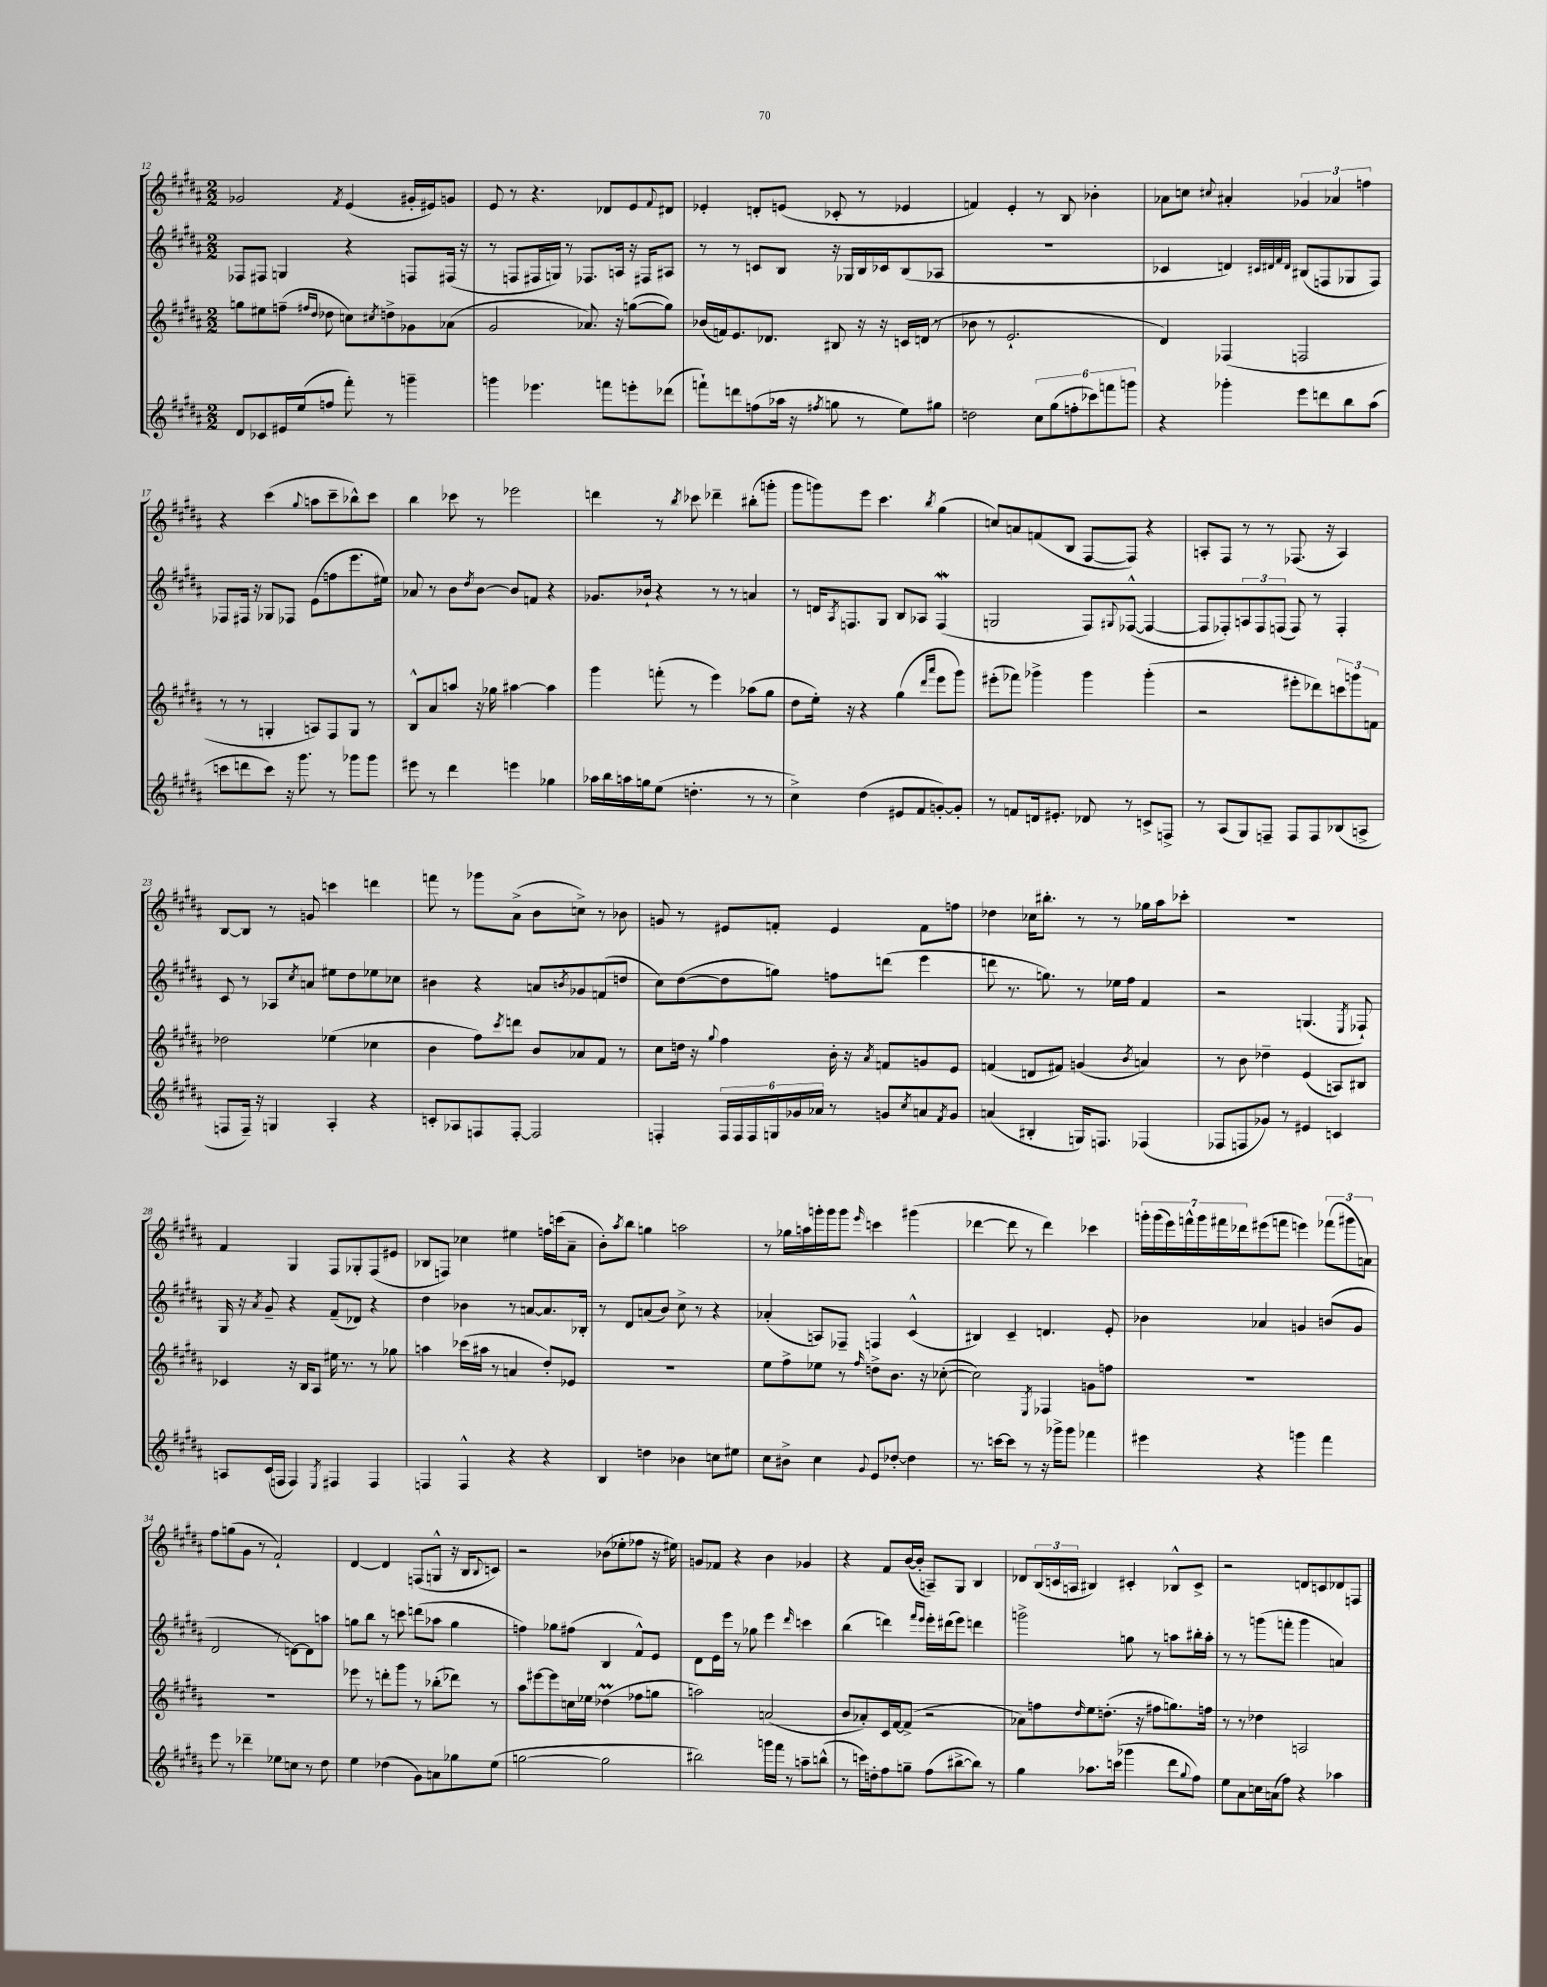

**kern	**kern	**kern	**kern
*staff4	*staff3	*staff2	*staff1
*clefG2	*clefG2	*clefG2	*clefG2
*k[f#c#g#d#a#]	*k[f#c#g#d#a#]	*k[f#c#g#d#a#]	*k[f#c#g#d#a#]
*M2/2	*M2/2	*M2/2	*M2/2
8d#	8gg	8F-	2g-
8c-	8ee#	8F#	.
16e#	(8ff~	4G	.
(16ee	.	.	.
.	16qqff#	.	.
.	16qqdd#	.	.
8ff	8dd-	.	.
.	.	.	8qf#
8fff#')	8cc)	4r	(4e
.	8qcc#	.	.
8r	8dd^	.	.
4ggg~	8g-	8F	16g#'
.	.	.	16e#)
.	(8a-	(16F#	8g
.	.	16r	.
=	=	=	=
4ggg	2g#	8r	8e
.	.	8F	8r
4.eee-	.	16F#	4.r
.	.	16G)	.
.	.	8r	.
.	8.a-)	8.F-	.
8fff	.	.	8d-
.	16r	16A	.
8eee'	([8gg	16r	8e
.	.	16F#	.
.	.	.	8qqf#
(8ddd-	8gg])	8A#	8d#
=	=	=	=
8fff`)	(16b-	8r	4e-'
.	16f)	.	.
8ddd	8.e	8r	.
(8ff	.	8c	8d'
.	8.d-	.	.
16aa-	.	8B	(8e
16r	.	.	.
8qff#	.	.	.
8gg	8B#	16r	8c-'
.	.	16G-	.
8r	16r	16B	8r
.	16r	16c-	.
8ee)	16c	(8B	4e-
.	(16d	.	.
8gg#	8r	8A-	.
=	=	=	=
2dd	8b-	1r	4f)
.	8r	.	.
.	2.e`	.	4e'
12cc#	.	.	8r
(12gg#	.	.	.
.	.	.	8B
12ff'	.	.	.
12ccc-)	.	.	4b-'
12fff	.	.	.
12ggg	.	.	.
=	=	=	=
4r	4d#)	4c-	8a-
.	.	.	8cc
.	.	.	8qqcc#
4ggg-'	(4F-	4d)	4a#'
.	.	32qqc#	.
.	.	32qqd#	.
.	.	32qqf#	.
.	.	32qqd#	.
8eee	2F	(8B#	6g-
8ddd	.	8F	.
.	.	.	6a-
8bb	.	8G-	.
.	.	.	6ff
(8aa#	.	8F)	.
=	=	=	=
8ccc	8r	8F-	4r
8ddd	8r	16F#	.
.	.	16r	.
8ccc)	4G'	8G-	(4ccc#
16r	.	8F-	.
8.ggg#	.	.	.
.	.	.	8qqgg#
.	8A)	(8e	8aa
8r	8F#	8ff	8ccc#~
8ggg-	8G	8.eee	8bb-^^)
8ggg-	8r	.	8ccc#
.	.	16ee#)	.
=	=	=	=
8eee#	8B^^	8a-	4bb
8r	8a#	8r	.
4ddd#	8aa	8b	8ccc-
.	.	8qdd#	.
.	16r	[8b	8r
.	16gg-	.	.
4eee	[4aa#	8b]	2eee-
.	.	8f	.
4gg-	4aa#]	4r	.
=	=	=	=
16aa-	4ggg#	8.g-	4ddd
16bb	.	.	.
16aa	.	.	.
16gg	.	16b-`	.
(8ee	(8fff'	4r	8r
.	.	.	8qbb
4.dd'	8r	.	8ccc-
.	4eee)	8r	4ddd-~
.	.	8r	.
8r	(8aa-	4a	(8bb#'
8r	8gg#	.	8ggg'
=	=	=	=
4cc#^)	8dd#	8r	8ggg#
.	16ee')	16d	8ggg)
.	.	8qA#	.
.	16r	8.F	.
(4dd#	4r	.	8eee
.	.	8G#	4.ccc#
8e#	(4gg#	8B	.
8f#	.	8A-	.
.	16qqddd#	.	.
.	16qqaaa#	.	8qbb
[8g')	8eee	(4F	(4gg#
8g']	8ggg#)	.	.
=	=	=	=
8r	(8eee#'	2G	8cc)
8f	8fff-)	.	8a
16d	4ggg-^	.	(8f
8.e#'	.	.	.
.	.	.	8B
8d-	4ggg-	8F#)	[8F#
.	.	8qqG#	.
8r	.	([8F-^^	8F#])
8c^	(4ggg-'	4F-_	4r
8F^	.	.	.
=	=	=	=
8r	2r	8F-]	8A'
(8A#	.	8F-')	8F#
8G#)	.	12A	8r
.	.	12F-	.
8F~	.	.	8r
.	.	(12F	.
8F	8eee#'	8F)	(8.F-
8F	8ddd-)	8r	.
.	.	.	16r
(8B-	12ccc	4F'	4A)
.	12ggg	.	.
8A^	.	.	.
.	12f	.	.
=	=	=	=
8F	2dd-	8c#	[8B
16F~)	.	8r	8B]
16r	.	.	.
4G	.	8A-	8r
.	.	8qcc#	.
.	.	8a	8g
4A#'	(4ee-	8ee#	4ccc
.	.	8dd#	.
4r	4cc-	8ee-	4ddd
.	.	8cc-	.
=	=	=	=
8c'	4b	4b#	8fff
8A-	.	.	8r
8F	8ff#)	4r	8ggg-
.	8qccc#	.	.
[8F'	8ddd	.	(8a#^
2F]	8b	8a	8b
.	.	8qb	.
.	8a-	8g-	8cc^)
.	8f#	(8f	8r
.	8r	8dd	8b-
=	=	=	=
4F'	8cc#	8cc#)	8g
.	16dd	([8dd#	8r
.	16r	.	.
.	8qqgg#	.	.
24F	4ff#	8dd#]	8e#
24F	.	.	.
24F	.	.	.
24G	.	8gg)	8f'
24g-	.	.	.
24a-	.	.	.
8r	16b'	8ff	4e#
.	16r	.	.
.	8qa#	.	.
8g	8f	(8ddd	.
8qcc#	.	.	.
8a	8g	4eee	8f
8qf#	.	.	.
8g	8e	.	8ff
=	=	=	=
(4a	(4f	8ddd	4dd-
.	.	8.r	.
4B#'	8d	.	16cc-
.	.	8.gg)	8.bb#'
.	8f#)	.	.
16G)	(4g	8r	8r
8.F	.	.	.
.	.	16ee-	8r
.	.	16ff#	.
.	8qb	.	.
(4F-	4a)	4f#	16gg-
.	.	.	16aa#
.	.	.	8ccc-'
=	=	=	=
8F-	8r	2r	1r
8F	8b	.	.
8g-)	4dd-~	.	.
8r	.	.	.
4e#	(4e	(4.G	.
4c	8A)	.	.
.	.	8qE	.
.	8B#	8F-`)	.
=	=	=	=
8A	4c-	16G#	4f#
.	.	16r	.
.	.	8qa#	.
(16c#	.	8g#~	.
16F	.	.	.
4F)	16r	4r	4G#
.	16B	.	.
.	8A#	.	.
8qE	.	.	.
4F#	16ee#	(8f#~	8F#
.	8.r	.	.
.	.	8d-)	8G-'
4F#	8r	4r	(8F#
.	8gg-	.	8e#
=	=	=	=
4F	4aa	4dd#	8B-
.	.	.	8F)
4F^^	(16ccc-	4b-	4cc-
.	16aa#	.	.
.	8r	.	.
4r	4a	8r	4ee#
.	.	[8a	.
4r	8dd#')	8.a]	16ff
.	.	.	(16ccc
.	8e-	.	8a#~
.	.	16B-'	.
=	=	=	=
4B	1r	8r	8b')
.	.	.	8qaa#
.	.	8d#	8bb
4dd	.	(8a	4gg
.	.	8b)	.
4b-	.	8cc#^	2aa
.	.	8r	.
8cc	.	4r	.
8ee#	.	.	.
=	=	=	=
8cc#	8ee	(4a-'	8r
8b#^	8ff#^	.	16gg-
.	.	.	16aa
4cc#	8ee-	8A)	16ggg'
.	.	.	16ggg
.	8r	8F-~	8ggg
8qqg#	16qqff#	.	16qqeee
8e	8dd^	4F	4ccc
[8dd-'	8.b	.	.
4dd-]	.	(4c#^^	(4ggg#
.	16r	.	.
.	([8cc-'	.	.
=	=	=	=
8.r	2cc-])	4B#)	[4ddd-
[16ccc	.	.	.
8ccc]	.	4c#~	8ddd-]
8r	.	.	8r
.	8qE	.	.
16r	4F-	4.d	4ddd-)
16ggg-^	.	.	.
8ggg-	.	.	.
4fff-	8g	.	4ccc-
.	8ff	8e'	.
=	=	=	=
4eee#	1r	4b-	28ggg'
.	.	.	(28ggg
.	.	.	28eee)
.	.	.	28fff^^
.	.	.	28ggg
.	.	.	28fff#
.	.	.	28ddd-
4r	.	4a-	(8eee#
.	.	.	8fff
4ggg	.	4g	4eee)
4fff#	.	(8b	(12fff-
.	.	.	12ggg#
.	.	8g	.
.	.	.	12a)
=	=	=	=
8eee	1r	2d#	8ff#
8r	.	.	(8gg
4ddd-~	.	.	8g#
.	.	.	8r
8ee-	.	8r	2f#`)
8cc	.	[8d)	.
8r	.	8d]	.
8dd#	.	8aa	.
=	=	=	=
4ee	8eee-	8gg	[4d#
.	8r	8bb	.
(4dd-	8ddd'	8r	4d#]
.	8ggg#	8ccc	.
8g#)	8r	(8ddd	(8F
8a	(8bb-'	8aa-	8G^^
8gg-	8ddd-)	4gg	16r
.	.	.	16B
.	.	.	8qqB
(8ee	8r	.	8c)
=	=	=	=
[2gg	8aa#	4ff)	2r
.	[8eee#	.	.
.	8eee#]	8gg-	.
.	16cc	(8ff#	.
.	16ee-	.	.
2gg]	(4dd-	4B	(8b-
.	.	.	8ee-'
.	8ff-	8f#^^)	8ff-
.	8gg	8e	16r
.	.	.	16ee#)
=	=	=	=
2bb#)	2aa)	8d#	8g
.	.	16e	8f-
.	.	16eee	.
.	.	8r	4r
.	.	8gg-	.
16ggg	(2a	4eee	4b
16fff#	.	.	.
8r	.	.	.
.	.	16qqddd#	.
8aa~	.	4ccc	4g-
(8bb^^	.	.	.
=	=	=	=
8r	8b	(4bb	4r
16ccc)	8a-')	.	.
16dd'	.	.	.
8ff#	16c#	4ddd)	8f#
.	[16f#	.	.
8gg~	(8f#^]	.	([16b
.	.	.	16b']
.	.	16qqfff#	.
.	.	16qqeee	.
(8ff#	2r	16eee'	8A~)
.	.	(16ddd#	.
[8bb#^	.	8eee)	8G#
8bb#])	.	4ddd	4B
8r	.	.	.
=	=	=	=
4gg#	8a-)	2ggg^	8d-
.	8ff	.	(24B
.	.	.	24c
.	.	.	24A
.	16qqdd#	.	.
8.aa-	8ee	.	4B#)
.	(8.dd'	.	.
(16ccc	.	.	.
4ggg-	.	8gg	4c#'
.	16r	.	.
.	8ff#	8r	.
8ddd#	8.gg)	8aa	8B-^^
8qqgg#	.	.	.
8ff#)	.	16bb#'	8c#^
.	16ff	16aa'	.
=	=	=	=
8ee	8r	8r	2r
8a#	8r	8r	.
16cc	4dd-	(8ggg	.
(16a	.	.	.
8ff#)	.	8fff'	.
4r	2A	4ggg	8d
.	.	.	8c
4aa-	.	4a)	8d-
.	.	.	8F
==	==	==	==
*-	*-	*-	*-
